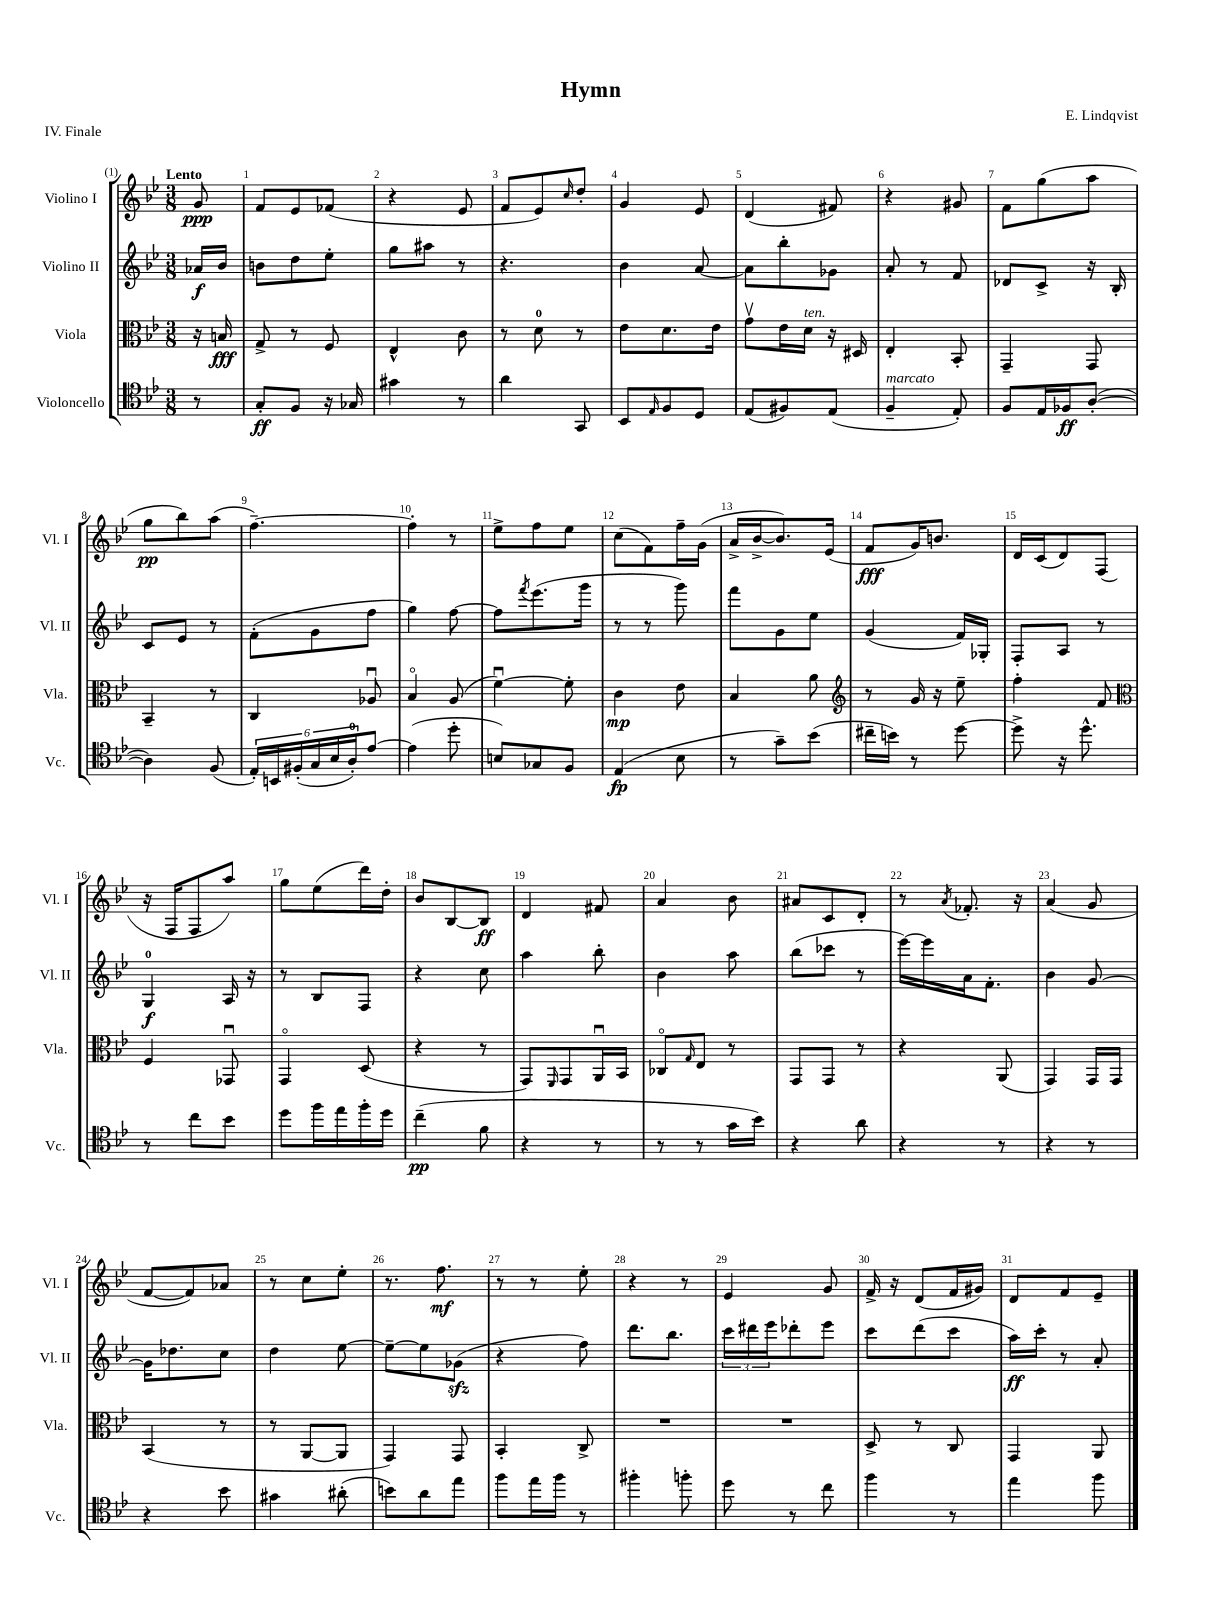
\header { title = "Hymn" composer = "E. Lindqvist" piece = "IV. Finale" }
<<
\new StaffGroup <<
\new Staff = "s0" \with { instrumentName = "Violino I" shortInstrumentName = "Vl. I" } {
    \clef treble \key bes \major \numericTimeSignature \time 3/8 \partial 8 \tempo "Lento"
    g'8\ppp |
    f'8 ees'8 fes'8( |
    r4 ees'8 |
    f'8 ees'8) \grace { c''16 } d''8-. |
    g'4 ees'8 |
    d'4( fis'8) |
    r4 gis'8 |
    f'8 g''8( a''8 |
    g''8\pp bes''8) a''8( |
    f''4.~--) |
    f''4-. r8 |
    ees''8-> f''8 ees''8 |
    c''8( f'8) f''16-- g'16( |
    a'16-> bes'16~-> bes'8.) ees'16( |
    f'8\fff g'16) b'8. |
    d'16 c'16( d'8) f8( |
    r16 f16 f8 a''8) |
    g''8 ees''8( d'''16) d''16-. |
    bes'8 bes8~ bes8\ff |
    d'4 fis'8 |
    a'4 bes'8 |
    ais'8 c'8 d'8-. |
    r8 \acciaccatura { a'8 } fes'8.-. r16 |
    a'4( g'8 |
    f'8~ f'8) aes'8 |
    r8 c''8 ees''8-. |
    r8. f''8.\mf |
    r8 r8 ees''8-. |
    r4 r8 |
    ees'4 g'8 |
    f'16-> r16 d'8( f'16 gis'16) |
    d'8 f'8 ees'8-- \bar "|." |
}
\new Staff = "s1" \with { instrumentName = "Violino II" shortInstrumentName = "Vl. II" } {
    \clef treble \key bes \major \numericTimeSignature \time 3/8 \partial 8
    aes'16\f bes'16 |
    b'8 d''8 ees''8-. |
    g''8 ais''8 r8 |
    r4. |
    bes'4 a'8~ |
    a'8 bes''8-. ges'8 |
    a'8-. r8 f'8 |
    des'8 c'8-> r16 bes16-. |
    c'8 ees'8 r8 |
    f'8-.( g'8 f''8 |
    g''4) f''8~ |
    f''8 \acciaccatura { f'''8 } ees'''8.( g'''16 |
    r8 r8 g'''8) |
    f'''8 g'8 ees''8 |
    g'4( f'16) ges16-. |
    f8-. a8 r8 |
    g4-0\f a16 r16 |
    r8 bes8 f8 |
    r4 c''8 |
    a''4 bes''8-. |
    bes'4 a''8 |
    bes''8( ces'''8 r8 |
    ees'''16~) ees'''16 a'16 f'8.-. |
    bes'4 g'8~ |
    g'16 des''8. c''8 |
    d''4 ees''8~ |
    ees''8~-- ees''8 ges'8\sfz( |
    r4 f''8) |
    d'''8. bes''8. |
    \tuplet 3/2 { c'''16 dis'''16 ees'''16 } des'''8-. ees'''8 |
    c'''8 d'''8( c'''8 |
    a''16\ff) c'''16-. r8 a'8-. \bar "|." |
}
\new Staff = "s2" \with { instrumentName = "Viola" shortInstrumentName = "Vla." } {
    \clef alto \key bes \major \numericTimeSignature \time 3/8 \partial 8
    r16 b16\fff |
    g8-> r8 f8 |
    ees4-^ c'8 |
    r8 d'8-0 r8 |
    ees'8 d'8. ees'16 |
    g'8\upbow ees'16 d'16^\markup { \italic "ten." } r16 dis16 |
    ees4-. bes,8-. |
    g,4-- g,8 |
    bes,4-- r8 |
    c4 aes8\downbow |
    bes4\flageolet a8( |
    f'4~\downbow) f'8-. |
    c'4\mp ees'8 |
    bes4 a'8 |
    \clef treble r8 g'16 r16 ees''8-- |
    f''4-. f'8 |
    \clef alto f4 ges,8\downbow |
    g,4\flageolet d8( |
    r4 r8 |
    g,8) \grace { f,16 } g,8 a,16\downbow bes,16 |
    ces8\flageolet \grace { g16 } ees8 r8 |
    g,8 g,8 r8 |
    r4 a,8( |
    g,4) g,16 g,16 |
    bes,4( r8 |
    r8 a,8~ a,8 |
    g,4) g,8 |
    bes,4-. c8-> |
    R4. |
    R4. |
    d8-> r8 c8 |
    g,4 a,8 \bar "|." |
}
\new Staff = "s3" \with { instrumentName = "Violoncello" shortInstrumentName = "Vc." } {
    \clef tenor \key bes \major \numericTimeSignature \time 3/8 \partial 8
    r8 |
    g8-.\ff f8 r16 ges16 |
    gis'4 r8 |
    a'4 g,8 |
    bes,8 \grace { ees16 } f8 d8 |
    ees8( fis8) ees8( |
    f4--^\markup { \italic "marcato" } ees8-.) |
    f8 ees16 fes16\ff a8~-.( |
    a4) f8( |
    \tuplet 6/4 { ees16-.) b,16 fis16-.( g16 bes16 a16-0-.) } ees'8~ |
    ees'4( d''8-. |
    b8) ges8 f8 |
    ees4\fp( bes8 |
    r8 g'8--) bes'8( |
    cis''16-- b'16) r8 d''8~ |
    d''8-> r16 d''8.-^ |
    r8 c''8 bes'8 |
    d''8 f''16 ees''16 f''16-. d''16 |
    c''4--\pp( f'8 |
    r4 r8 |
    r8 r8 g'16 bes'16) |
    r4 a'8 |
    r4 r8 |
    r4 r8 |
    r4 bes'8 |
    gis'4 ais'8-.( |
    b'8) a'8 ees''8 |
    f''8 ees''16 f''16 r8 |
    fis''4-. f''8-. |
    d''8 r8 c''8 |
    f''4 r8 |
    ees''4 f''8 \bar "|." |
}
>>
>>
\layout { \context { \Score \override BarNumber.break-visibility = ##(#f #t #t) barNumberVisibility = #all-bar-numbers-visible } }
